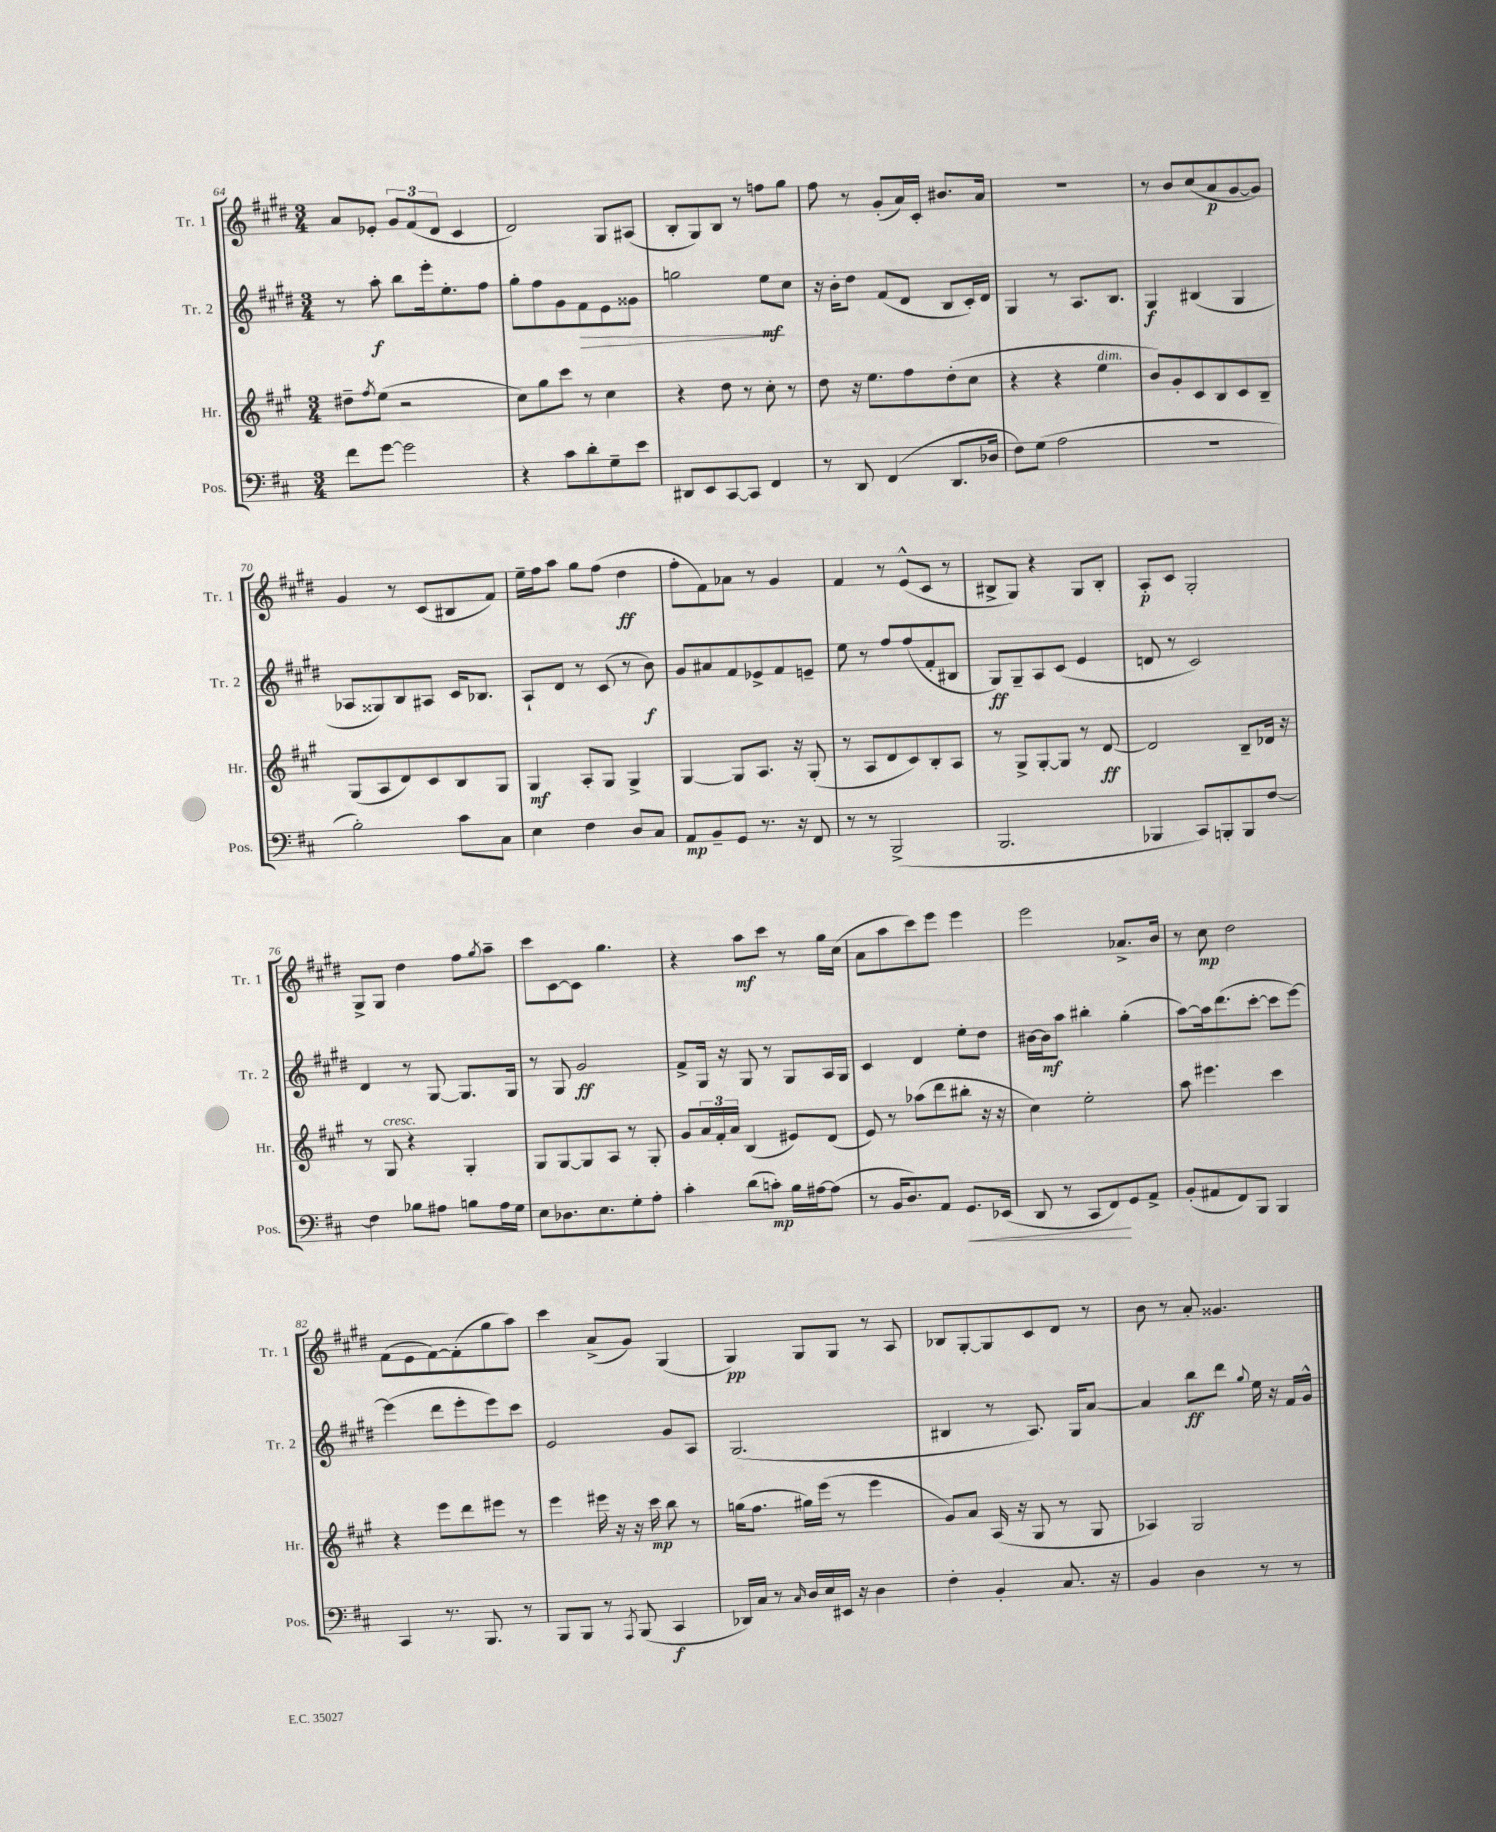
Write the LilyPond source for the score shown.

<<
\new StaffGroup <<
\new Staff = "s0" \with { instrumentName = "Tr. 1" shortInstrumentName = "Tr. 1" } {
    \clef treble \key e \major \numericTimeSignature \time 3/4
    a'8 ees'8-. \tuplet 3/2 { gis'8 fis'8( dis'8 } cis'4 |
    dis'2) gis8 ais8( |
    b8-. gis8) b8 r8 f''8 gis''8 |
    fis''8 r8 gis'8-.( a'16) cis'16-. bis'8. a'16 |
    R2. |
    r8 b'8 cis''8( a'8\p gis'8~ gis'8) |
    gis'4 r8 cis'8( bis8 fis'8) |
    e''16-- fis''16 a''8 gis''8 fis''8( dis''4\ff |
    fis''8-. fis'8) aes'8 r8 gis'4 |
    fis'4 r8 e'8-^( cis'8 r8 |
    bis8-> gis8) r4 gis8 bis8-. |
    a8-.\p cis'8 gis2-. |
    gis8-> gis8 dis''4 fis''8 \acciaccatura { gis''8 } a''8-- |
    cis'''8 cis'8~ cis'8 gis''4. |
    r4 a''8\mf cis'''8 r8 gis''16 cis''16( |
    a'8 a''8 cis'''8) e'''8 e'''4 |
    e'''2 aes'8.-> b'16 |
    r8 cis''8\mp dis''2 |
    fis'8( e'8 fis'8~) fis'8-.( gis''8 a''8) |
    cis'''4 a'8->( gis'8) gis4( |
    gis4\pp) gis8 gis8 r8 a8 |
    bes8 gis8~-. gis8 cis'8 dis'8 r8 |
    b'8 r8 a'8-. gisis'4. \bar "|." |
}
\new Staff = "s1" \with { instrumentName = "Tr. 2" shortInstrumentName = "Tr. 2" } {
    \clef treble \key e \major \numericTimeSignature \time 3/4
    r8 a''8-.\f b''8 e'''16-. e''8.-. fis''8 |
    gis''8-. fis''8 gis'8 fis'8\> e'8 gisis'8 |
    g''2 e''8\mf\! cis''8 |
    r16 b'16-. dis''8 fis'8( dis'8 b8 cis'16-.) dis'16 |
    gis4 r8 a8. b8. |
    gis4\f bis4( gis4 |
    aes8 gisis8) b8 ais8 cis'16 bes8. |
    a8-! dis'8 r8 cis'8( r8 b'8\f) |
    gis'8 ais'8 fis'8 ees'8-> fis'8 e'8-- |
    e''8 r8 fis''8 fis''8( fis'8-. bis8 |
    gis8\ff) gis8-- a8 cis'8( e'4 |
    d'8 r8 cis'2) |
    dis'4 r8 gis8~ gis8. gis16 |
    r8 gis8 gis'2\ff |
    fis'8-> gis16 r16 gis8 r8 gis8 a16 gis16 |
    cis'4 dis'4 e''8-. dis''8 |
    bis'16~ bis'16\mf a''8 bis''4-. gis''4-.( |
    a''8~) a''16 dis'''8.( cis'''8~-. cis'''8 e'''8~) |
    e'''4( dis'''8 e'''8-. e'''8) cis'''8 |
    e'2 gis'8 a8 |
    gis2.( |
    bis4 r8 a8.) gis16 a'8~ |
    a'4 b''8\ff dis'''8 \appoggiatura { gis''8 } e''16 r16 fis'16 gis'16-^ \bar "|." |
}
\new Staff = "s2" \with { instrumentName = "Hr." shortInstrumentName = "Hr." } {
    \clef treble \key a \major \numericTimeSignature \time 3/4
    dis''8-- \acciaccatura { fis''8 } e''8( r2 |
    cis''8) gis''8 cis'''8 r8 cis''4 |
    r4 d''8 r8 cis''8-. r8 |
    d''8 r16 e''8. fis''8 d''8-.( cis''8 |
    r4 r4 e''4^\markup { \italic "dim." } |
    b'8) gis'8-. cis'8 b8 cis'8 b8-- |
    gis8( a8 d'8) cis'8 b8 gis8 |
    gis4\mf a8-. gis8 gis4-> |
    gis4~ gis8 a8. r16 gis8-.( |
    r8 a8 d'8 cis'8) b8-. a8 |
    r8 gis8-> gis8~-. gis8 r8 d'8~\ff |
    d'2 b8-- des'16 r16 |
    r8 gis8^\markup { \italic "cresc." } r4 gis4-. |
    gis8 gis8~ gis8 a8 r8 gis8-. |
    gis'8 \tuplet 3/2 { a'16 fis'16-. a'16 } b4( eis'8) d'8( |
    e'8) r8 aes''8( d'''8 bis''8-. r16 r16 |
    cis''4) e''2-. |
    a''8 eis'''4. cis'''4 |
    r4 e'''8 d'''8 eis'''8 r8 |
    e'''4 eis'''16 r16 r16 cis'''16\mp b''8 r8 |
    g''16( fis''8. gis''16) e'''16( r8 e'''4 |
    gis'8) a'8 a16( r16 gis8 r8 gis8 |
    aes4) gis2 \bar "|." |
}
\new Staff = "s3" \with { instrumentName = "Pos." shortInstrumentName = "Pos." } {
    \clef bass \key d \major \numericTimeSignature \time 3/4
    fis'8 g'8~ g'2 |
    r4 cis'8 d'8-. g8-- e'8 |
    dis,8 e,8 cis,8~ cis,8 fis,4 |
    r8 d,8 fis,4( d,8. des16 |
    fis8) g8( a2 |
    R2. |
    b2-.) cis'8 cis8 |
    e4 fis4 d8 cis8 |
    a,8\mp b,8-- g,8 r8. r16 fis,8 |
    r8 r8 b,,2->( |
    b,,2. |
    bes,,4 cis,8) b,,8-. b,,8 fis8~ |
    fis4 bes8 ais8 b8 ais16 g16 |
    e8 des8. e8. g8-. a8-. |
    cis'4-. d'8( c'8-.\mp) b16 ais16~ ais8( |
    r8 b,16 d8.) a,8 g,8.\< ees,16( |
    d,8 r8 cis,8 fis,8\!) g,8 a,8-> |
    b,8-.( ais,8 fis,8) b,,8 b,,4 |
    cis,4 r8. b,,8. r8 |
    b,,8 b,,8 r8 \acciaccatura { a,,8 } b,,8( cis,4\f |
    des,16) cis16 r8 \grace { cis16 } d16 e16 eis,16 r16 d4 |
    fis4-. b,4-. cis8. r16 |
    b,4 d4 r8 r8 \bar "|." |
}
>>
>>
\layout { \context { \Score currentBarNumber = #64 } }
